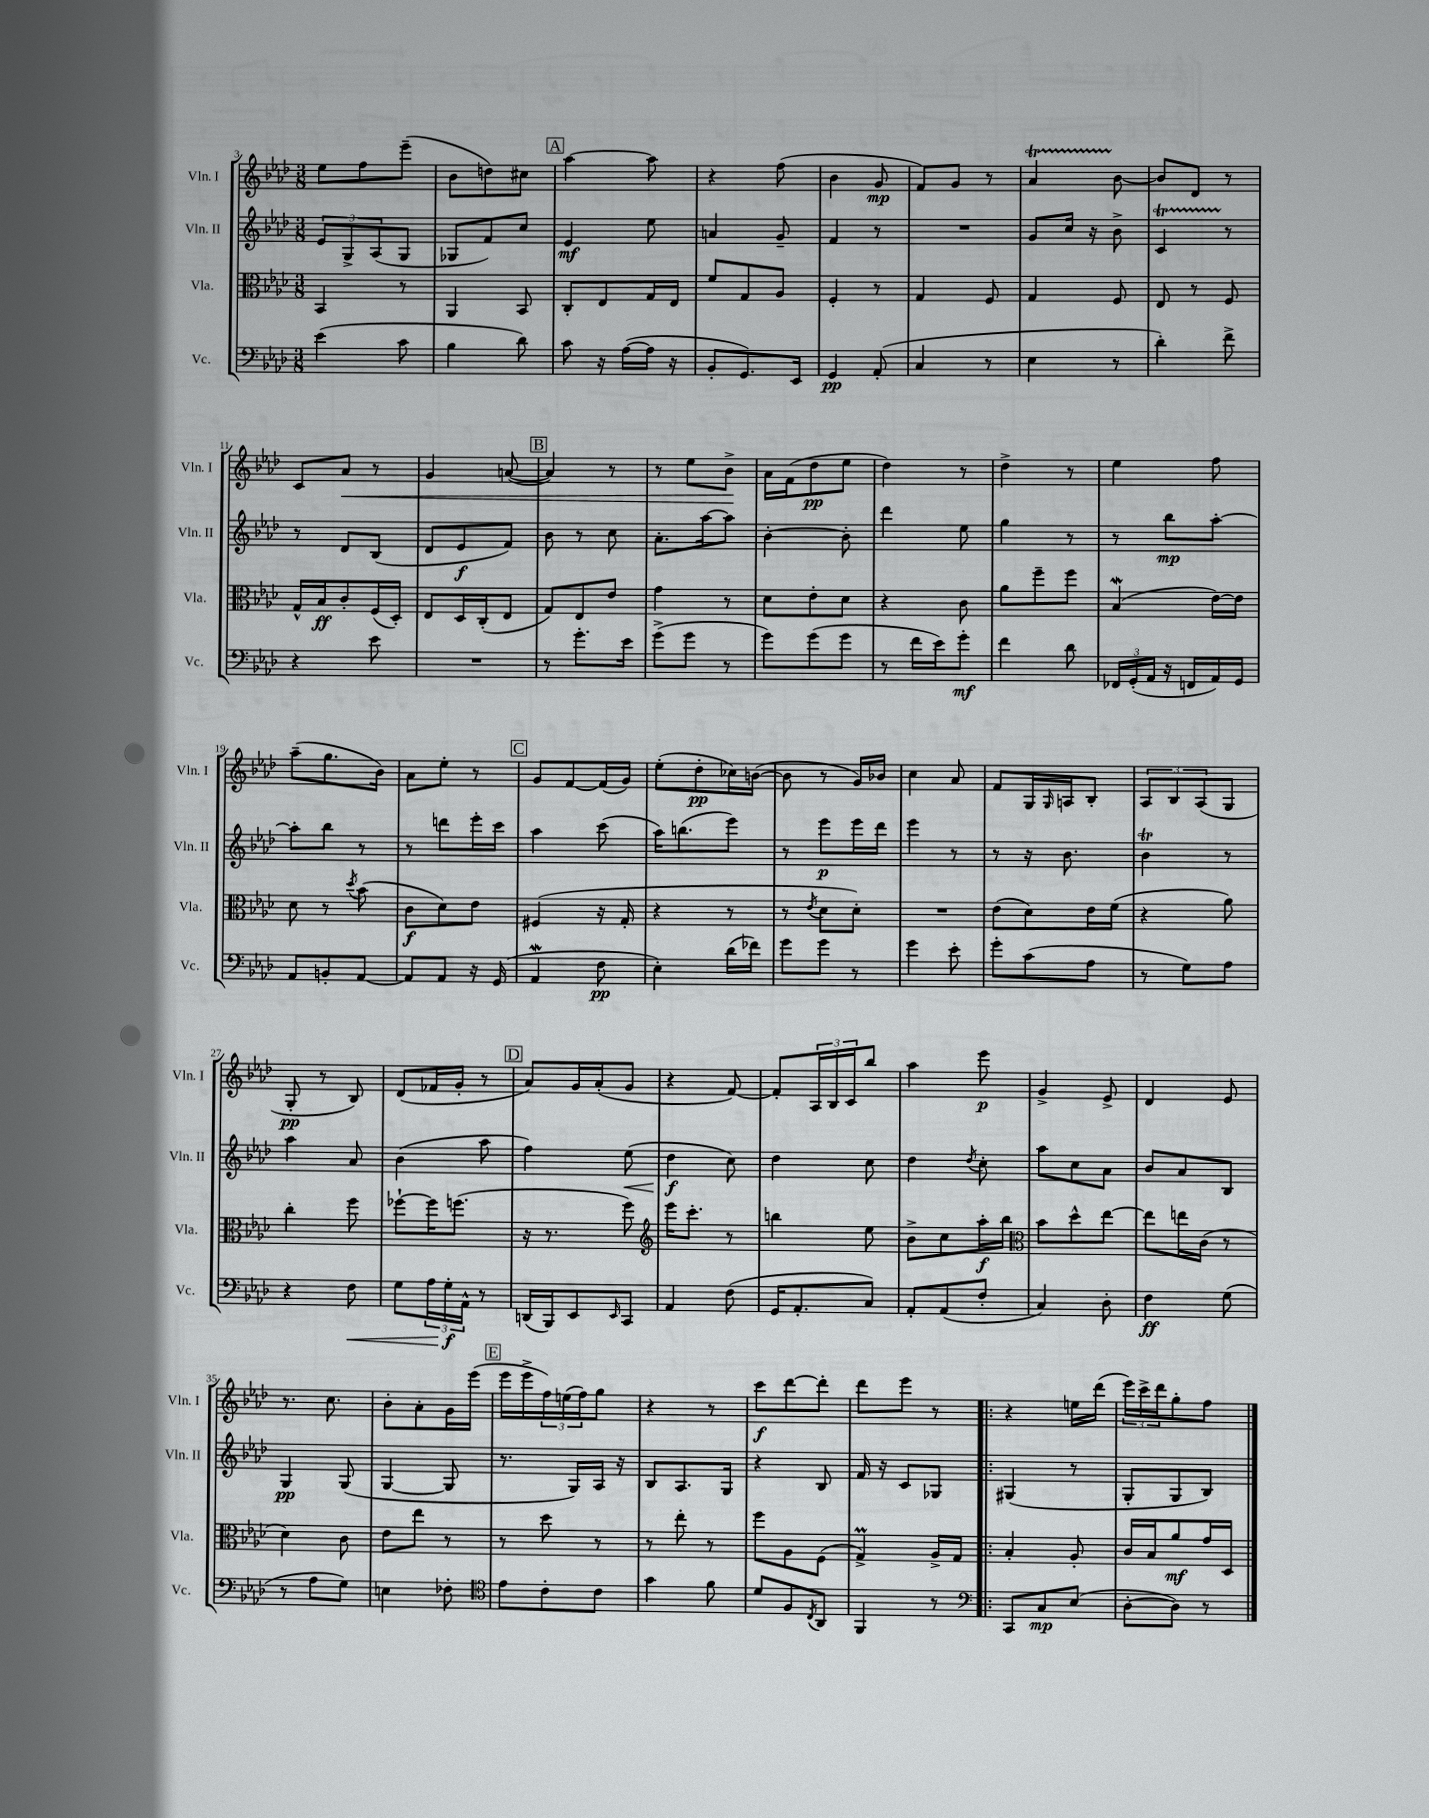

**kern	**kern	**kern	**kern
*staff4	*staff3	*staff2	*staff1
*clefF4	*clefC3	*clefG2	*clefG2
*k[b-e-a-d-]	*k[b-e-a-d-]	*k[b-e-a-d-]	*k[b-e-a-d-]
*M3/8	*M3/8	*M3/8	*M3/8
(4e-	4BB-	12e-	8ee-
.	.	12G^	.
.	.	.	8ff
.	.	(12A-	.
8c	8r	8G	(8eee-~
=	=	=	=
4B-	4AA-	8G-	8b-
.	.	8f)	8dd)
8d-)	8BB-	8cc	8cc#
=	=	=	=
8c	8C'	4e-	[4aa-
16r	8E-	.	.
([16A-	.	.	.
16A-]	16G	8ee-	8aa-]
16r	16E-	.	.
=	=	=	=
8BB-'	8f	4a	4r
8.GG)	8G	.	.
.	8A-	8g~	(8ff
16EE-	.	.	.
=	=	=	=
4GG	4F'	4f	4b-
(8AA-'	8r	8r	8g
=	=	=	=
4C	4G	4.r	8f)
.	.	.	8g
8r	8F	.	8r
=	=	=	=
4E-	4G	8g	4a-
.	.	16cc	.
.	.	16r	.
8r	8F	8b-^	[8b-
=	=	=	=
4d-')	8E-	4c	8b-]
.	8r	.	8d-
8f^	8F	8r	8r
=	=	=	=
4r	16G^^	8r	8c
.	16B-	.	.
.	8c'	8d-	8a-
8e-	(16F	(8B-	8r
.	16D-')	.	.
=	=	=	=
4.r	8E-	8d-	4g
.	16D-	8e-	.
.	(16C'	.	.
.	8E-	8f)	([8a
=	=	=	=
8r	8G)	8b-	4a])
8.g'	8E-	8r	.
.	8e-	8cc	8r
16e-	.	.	.
=	=	=	=
(8g^	4g	8.a-'	8r
8g	.	.	8ee-
.	.	[16aa-	.
8r	8r	8aa-]	8b-^
=	=	=	=
8g)	8d-	[4b-'	16a-
.	.	.	(16f
(8g	8e-'	.	8dd-
8g	8d-	8b-']	8ee-
=	=	=	=
8r	4r	4ddd-	4dd-)
16f	.	.	.
16e-)	.	.	.
8g'	8c	8ee-	8r
=	=	=	=
4f	8a-	4gg	4dd-^
.	8ff~	.	.
8d-	8ff	8r	8r
=	=	=	=
24FF-	(4B-	8r	4ee-
(24GG'	.	.	.
24AA-	.	.	.
16r	.	8bb-	.
16FF	.	.	.
16AA-)	[16e-)	[8aa-'	8ff
16GG	16e-]	.	.
=	=	=	=
8AA-	8d-	8aa-']	(8aa-~
8BB'	8r	8bb-	8.gg
.	8qdd-	.	.
[8AA-	(8b-	8r	.
.	.	.	16b-)
=	=	=	=
8AA-]	8c	8r	8a-
8AA-	8d-)	8ddd	8ee-'
16r	8e-	16eee-'	8r
(16GG	.	16ccc	.
=	=	=	=
4AA-	(4F#	4aa-	8g
.	.	.	[8f
8F	16r	(8ccc	(16f]
.	16G'	.	16g)
=	=	=	=
4E-')	4r	16aa-)	(8ee-'
.	.	(8.bb	.
.	.	.	8dd-'
(16d-	8r	8eee-)	16cc-)
16f-)	.	.	([16b
=	=	=	=
8g	8r	8r	8b]
.	8qe-	.	.
8g	8d-	8eee-	8r
8r	8d-')	16eee-	16g)
.	.	16ddd-	16b-
=	=	=	=
4g	4.r	4eee-	4cc
8e-'	.	8r	8a-
=	=	=	=
8g'	(8e-	8r	8f
(8c	8d-)	16r	16G
.	.	.	16qqG
.	.	8.b-	16A
8A-	16e-	.	8B-'
.	(16f	.	.
=	=	=	=
8r	4r	4b-	12A-
.	.	.	12B-
8G)	.	.	.
.	.	.	(12A-
8A-	8a-)	8r	8G
=	=	=	=
4r	4cc'	4aa-	8G'
.	.	.	8r
8F	8ff	8a-	8B-)
=	=	=	=
8G	[8ff-`	(4b-	(8d-
24A-	16ff-]	.	16f-
24G'	.	.	.
.	(8.ff	.	16g'
24AA-^^	.	.	.
8r	.	8aa-	8r
=	=	=	=
(16DD	16r	4ff)	8a-)
16BBB-)	8.r	.	.
8EE-	.	.	16g
.	.	.	(16a-'
16qqEE-	.	.	.
8CC	8ff)	(8ee-	8g
=	=	=	=
*	*clefG2	*	*
4AA-	16eee-	4dd-	4r
.	8.ccc'	.	.
(8F	8r	8cc)	[8f)
=	=	=	=
16GG	4bb	4dd-	8f']
8.AA-'	.	.	.
.	.	.	24A-
.	.	.	24B-
.	.	.	24c
8C)	8ee-	8cc	8bb-
=	=	=	=
8AA-'	8b-^	4dd-	4aa-
(8AA-	8cc	.	.
.	.	8qdd-	.
8F'	16aa-'	8cc'	8eee-
.	16bb-	.	.
=	=	=	=
*	*clefC3	*	*
4C)	8b-	8aa-	4g^
.	8dd-^^	8cc	.
8D-'	[8ee-	8a-	8e-^
=	=	=	=
4F	8ee-]	8b-	4d-
.	16ee	8a-	.
.	(16c	.	.
(8G	8r	8B-	8e-
=	=	=	=
8r	4d-)	4G	8.r
8A-	.	.	.
.	.	.	8.cc
8G)	8c	(8G	.
=	=	=	=
4E	8e-	[4G	8b-'
.	8ee-	.	8a-'
8F-'	8r	8G]	16g
.	.	.	(16eee-
=	=	=	=
*clefC4	*	*	*
8e-	8r	8.r	16eee-
.	.	.	16eee-^
8c'	8dd-	.	24ff)
.	.	.	(24ee
.	.	16G)	.
.	.	.	24ff)
8c	8r	16A-	8gg
.	.	16r	.
=	=	=	=
4g	8r	8B-	4r
.	8ee-'	8.A-	.
8f	8r	.	8r
.	.	16G	.
=	=	=	=
8d-	8ff	4r	8ccc
8F	8A-	.	[8ddd-
8qC	.	.	.
8AA-	(8F	8B-	8ddd-']
=	=	=	=
4FF	4G^)	16f	8ddd-
.	.	16r	.
.	.	8c	8eee-
8r	16A-^	8G-	8r
.	16G	.	.
=!|:	=!|:	=!|:	=!|:
*clefF4	*	*	*
8CC	4B-'	(4G#	4r
8C	.	.	.
(8E-	8A-'	8r	16ee
.	.	.	(16ddd-
=	=	=	=
[8D-'	16c	8G'	24eee-)
.	.	.	24ccc^
.	16B-	.	.
.	.	.	24ddd-
8D-])	8a-	8G	8gg'
8r	16g	8B-)	8ff
.	16D-	.	.
==	==	==	==
*-	*-	*-	*-
